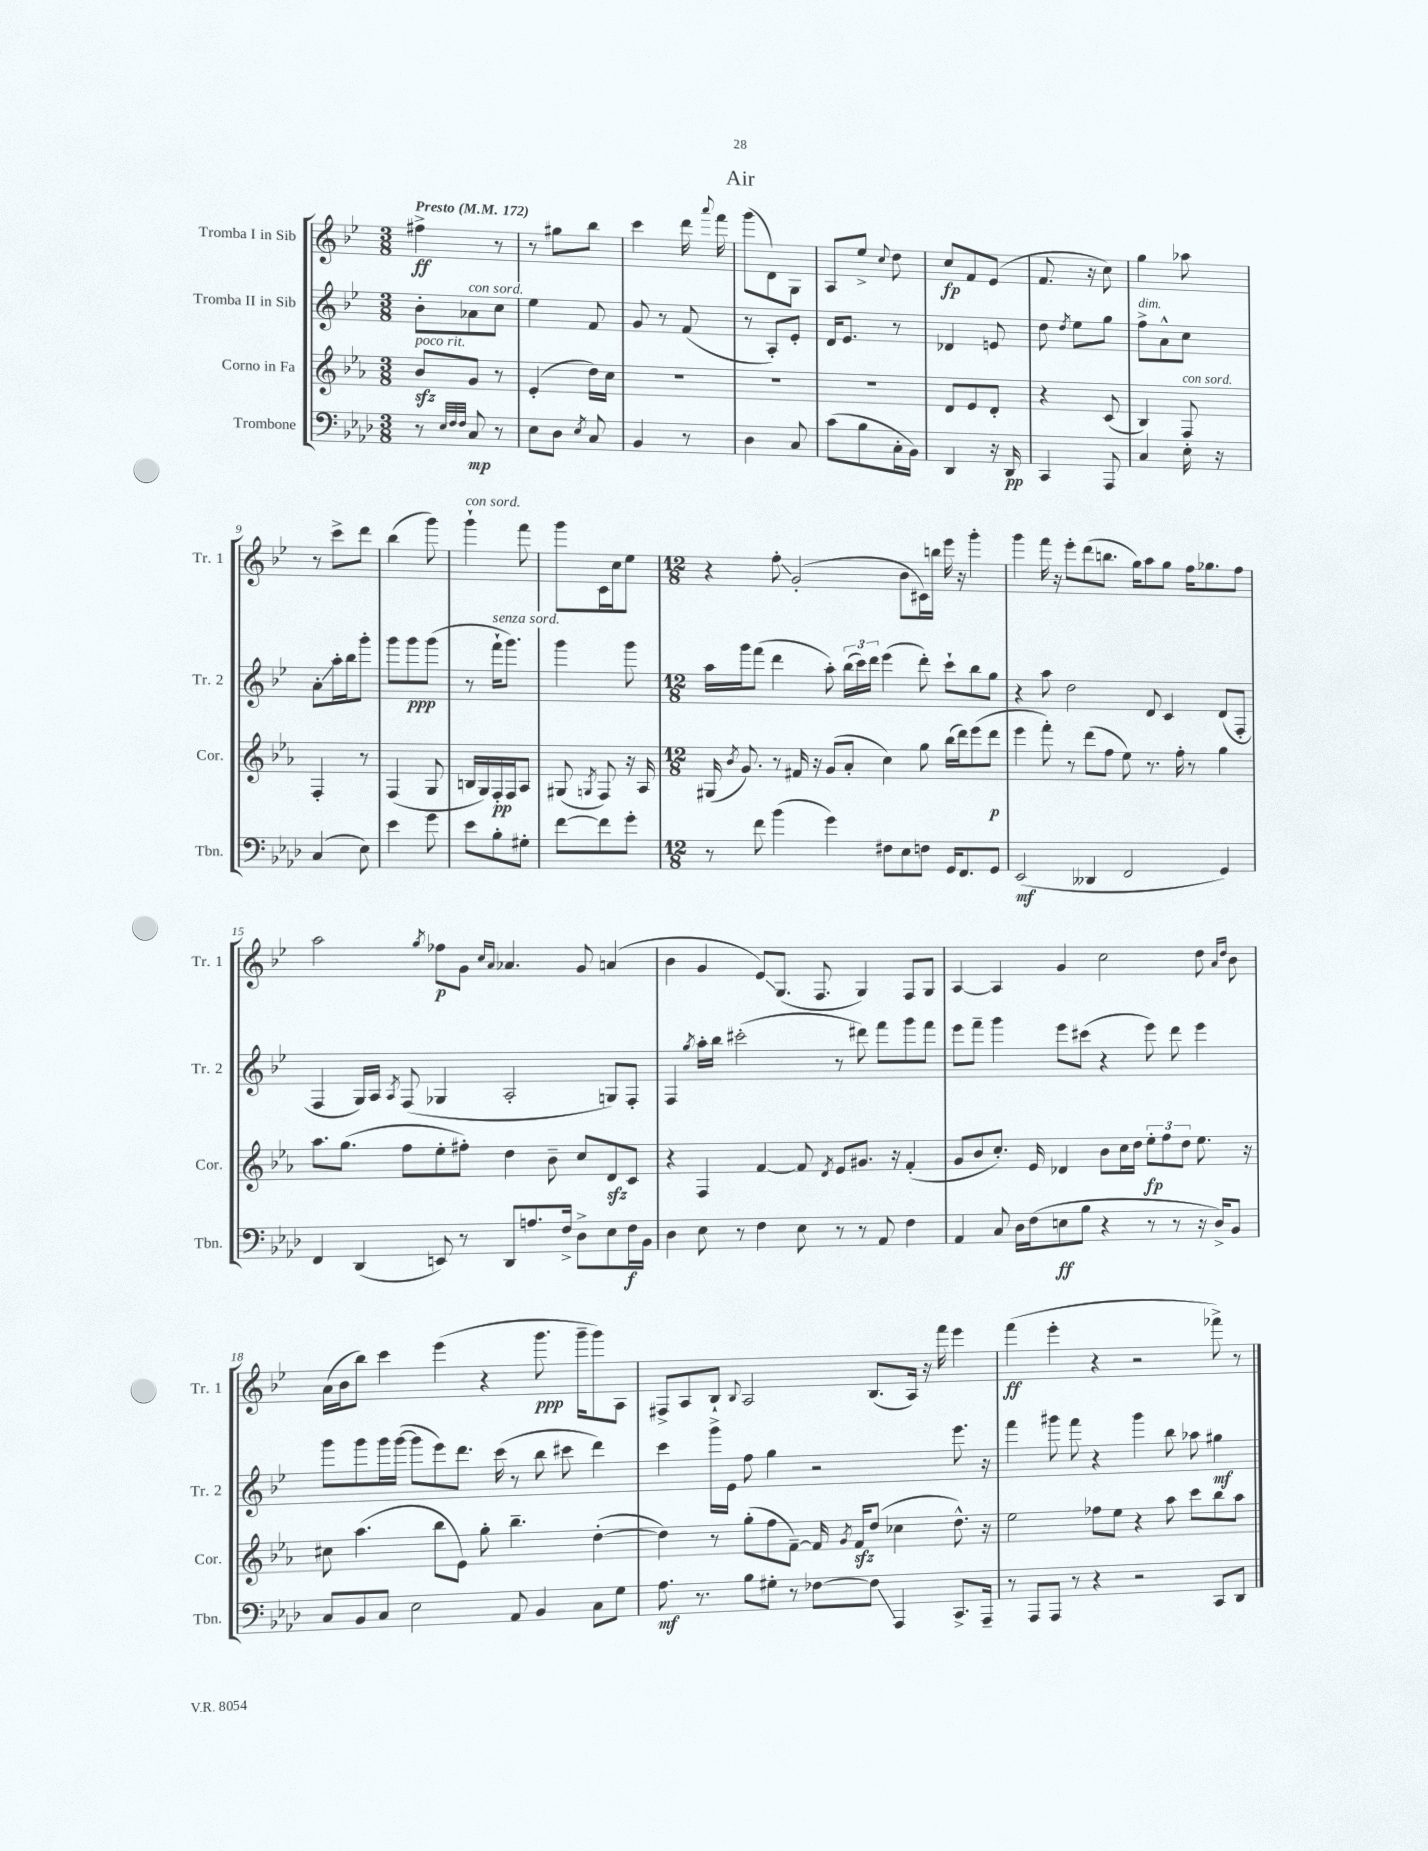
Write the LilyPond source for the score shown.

\header { title = "Air" }
<<
\new StaffGroup <<
\new Staff = "s0" \with { instrumentName = "Tromba I in Sib" shortInstrumentName = "Tr. 1" } {
    \clef treble \key bes \major \numericTimeSignature \time 3/8 \tempo "Presto" 4 = 172
    \autoBeamOff fis''4->\ff r8 |
    r8 gis''8[ bes''8] |
    c'''4 d'''16 \appoggiatura { a'''8 } f'''16 |
    g'''8[( d'8) g8] |
    a8[ ees''8]-> \appoggiatura { c''8 } d''8 |
    c''8[\fp f'8 ees'8]( |
    f'8. r16 c''8) |
    g''4 aes''8 |
    r8 c'''8[-> d'''8] |
    bes''4( g'''8) |
    g'''4-!^\markup { \italic "con sord." } f'''8 |
    g'''8[ c'16 c''16 ees''8] |
    \numericTimeSignature \time 12/8 r4 f''8-.\glissando g'2-.( bes'8[ cis'16) b''16] ees'''16 r16 g'''4-. |
    g'''4 f'''16 r16 ees'''8[-. d'''8( b''8.] g''16[) a''8 g''8] f''16[ ges''8. f''8] |
    a''2 \acciaccatura { g''8 } fes''8[\p g'8] \grace { c''16[ a'16] } aes'4. g'8 a'4( |
    bes'4 g'4 ees'8[\glissando) g8.]( f8. g4) f8[ g8] |
    a4~ a4 g'4 c''2 d''8 \grace { a'16[ d''16] } bes'8 |
    a'16[( bes'16 bes''8]) c'''4 ees'''4( r4 g'''8.\ppp g'''16[-- g'''8) a8] |
    fis8[-> a8 bes8]-! \appoggiatura { bes8 } a2 bes8.[( a16]) r16 f'''16 ees'''4 |
    f'''4\ff( ees'''4-. r4 r2 fes'''8->) r8 \bar "|." |
}
\new Staff = "s1" \with { instrumentName = "Tromba II in Sib" shortInstrumentName = "Tr. 2" } {
    \clef treble \key bes \major \numericTimeSignature \time 3/8
    \autoBeamOff bes'8[-. aes'8^\markup { \italic "con sord." } c''8] |
    ees''4 f'8 |
    g'8 r8 f'8( |
    r8 a8[-.) ees'8]-. |
    d'16[ ees'8.] r8 |
    des'4 e'8 |
    d''8 \acciaccatura { d''8 } ees''8[ g''8] |
    f''8[->^\markup { \italic "dim." } a'8-^ c''8] |
    a'8[-.\glissando a''16-. bes''16 g'''8]-. |
    g'''8[ g'''8\ppp g'''8]( |
    r8 f'''16[-!^\markup { \italic "senza sord." } g'''8.]) |
    g'''4 g'''8 |
    \numericTimeSignature \time 12/8 a''16[ g'''16 f'''8]( d'''4 a''8-.) \tuplet 3/2 { bes''16[( c'''16) d'''16] } ees'''4( d'''8-.) c'''8[-! bes''8 g''8] |
    r4 a''8 d''2 d'8 c'4 d'8[( f8]-. |
    f4 g16[) a16] \acciaccatura { a8 } f8( ges4 a2-. g8[) f8]-. |
    f4 \acciaccatura { g''8 } a''16[-. bes''16] cis'''2-.( r8 dis'''8) f'''8[ g'''8 f'''8] |
    ees'''8[ f'''8]-- g'''4 ees'''8[ cis'''8]( r4 ees'''8) d'''8 ees'''4 |
    g'''8[ g'''8 g'''16 g'''16]~( g'''8[ ees'''8) d'''8.] c'''16( r8 bes''8 cis'''8 d'''4) |
    c'''4 g'''16[-> ees'16] f''8 g''4 r2 ees'''8. r16 |
    f'''4 gis'''8 f'''8 r4 gis'''4 bes''8 aes''8 gis''4\mf \bar "|." |
}
\new Staff = "s2" \with { instrumentName = "Corno in Fa" shortInstrumentName = "Cor." } {
    \clef treble \key ees \major \numericTimeSignature \time 3/8
    \autoBeamOff bes'8[\sfz^\markup { \italic "poco rit." } g'8] r8 |
    ees'4-.( d''16[) c''16] |
    R4. |
    R4. |
    R4. |
    d'8[ ees'8 d'8]-. |
    r4 c'8( |
    bes4) f8^\markup { \italic "con sord." } |
    f4-. r8 |
    f4( g8 |
    b16[ g16) f16-.\pp f16 aes8] |
    gis8( \acciaccatura { g8 } f8) r16 aes16 |
    \numericTimeSignature \time 12/8 gis16( \acciaccatura { bes'8 } g'8.) r8 fis'16 r16 g'8[( aes'8]-. c''4) g''8 bes''16[( d'''16) ees'''8( d'''8]\p |
    ees'''4 f'''8-.) r8 d'''8[( f''8] ees''8) r8. f''16-. r8 g''4 |
    aes''8.[ g''8.]( f''8[ ees''8-. fis''8]-.) d''4 bes'8-- c''8[ d'8\sfz c'8] |
    r4 f4 f'4~ f'8 \acciaccatura { d'8 } ees'8[ gis'8.] r16 f'4-.( |
    g'8[ bes'8 c''8.]-.) ees'16 des'4 bes'8[ c''16 d''16] \tuplet 3/2 { ees''8[-.\fp f''8 d''8] } ees''8. r16 |
    cis''8 aes''4.( bes''8[ ees'8]) g''8-. bes''4.-- d''4~-.( |
    d''4) r8 g''8[-.( f''8 f'8]~--) f'16 \acciaccatura { g'8 } f'16[\sfz d''8]( ces''4 d''8.-^) r16 |
    ees''2 fes''8[ ees''8] r4 aes''8 c'''8[ bes''8 aes''8] \bar "|." |
}
\new Staff = "s3" \with { instrumentName = "Trombone" shortInstrumentName = "Tbn." } {
    \clef bass \key aes \major \numericTimeSignature \time 3/8
    \autoBeamOff r8 \grace { ees32[ f32 f32] } c8\mp r8 |
    ees8[ des8] \acciaccatura { ees8 } c8 |
    bes,4 r8 |
    des4 c8 |
    c'8[( bes8 c16-. bes,16]) |
    des,4 r16 des,16\pp |
    c,4 aes,,8 |
    c4 ees16-. r16 |
    c4( ees8) |
    ees'4 g'8 |
    ees'8[ bes8-. gis8]-. |
    f'8[~ f'8 g'8]-. |
    \numericTimeSignature \time 12/8 r8 f'8 bes'4( g'4) fis8[ ees8 f8] g,16[ f,8. g,8] |
    ees,2\mf( deses,4 f,2 g,4) |
    f,4 des,4( e,8) r8 des,8[ a8. f16]-> des8[-> ees8 f16\f bes,16] |
    des4 ees8 r8 f4 ees8 r8 r8 aes,8 f4 |
    aes,4 c8 des16[ f16( e8\ff bes8] r4 r8 r8 r16 des16[->) bes,8] |
    c8[ bes,8 c8] ees2 aes,8 bes,4 c8[ g8] |
    aes8.\mf r8. bes8[ gis8]-. r8 fes8[~ fes8]\glissando aes,,4 c,8.[-> aes,,16]-- |
    r8 aes,,8[ aes,,8] r8 r4 r2 c,8[ des,8] \bar "|." |
}
>>
>>
